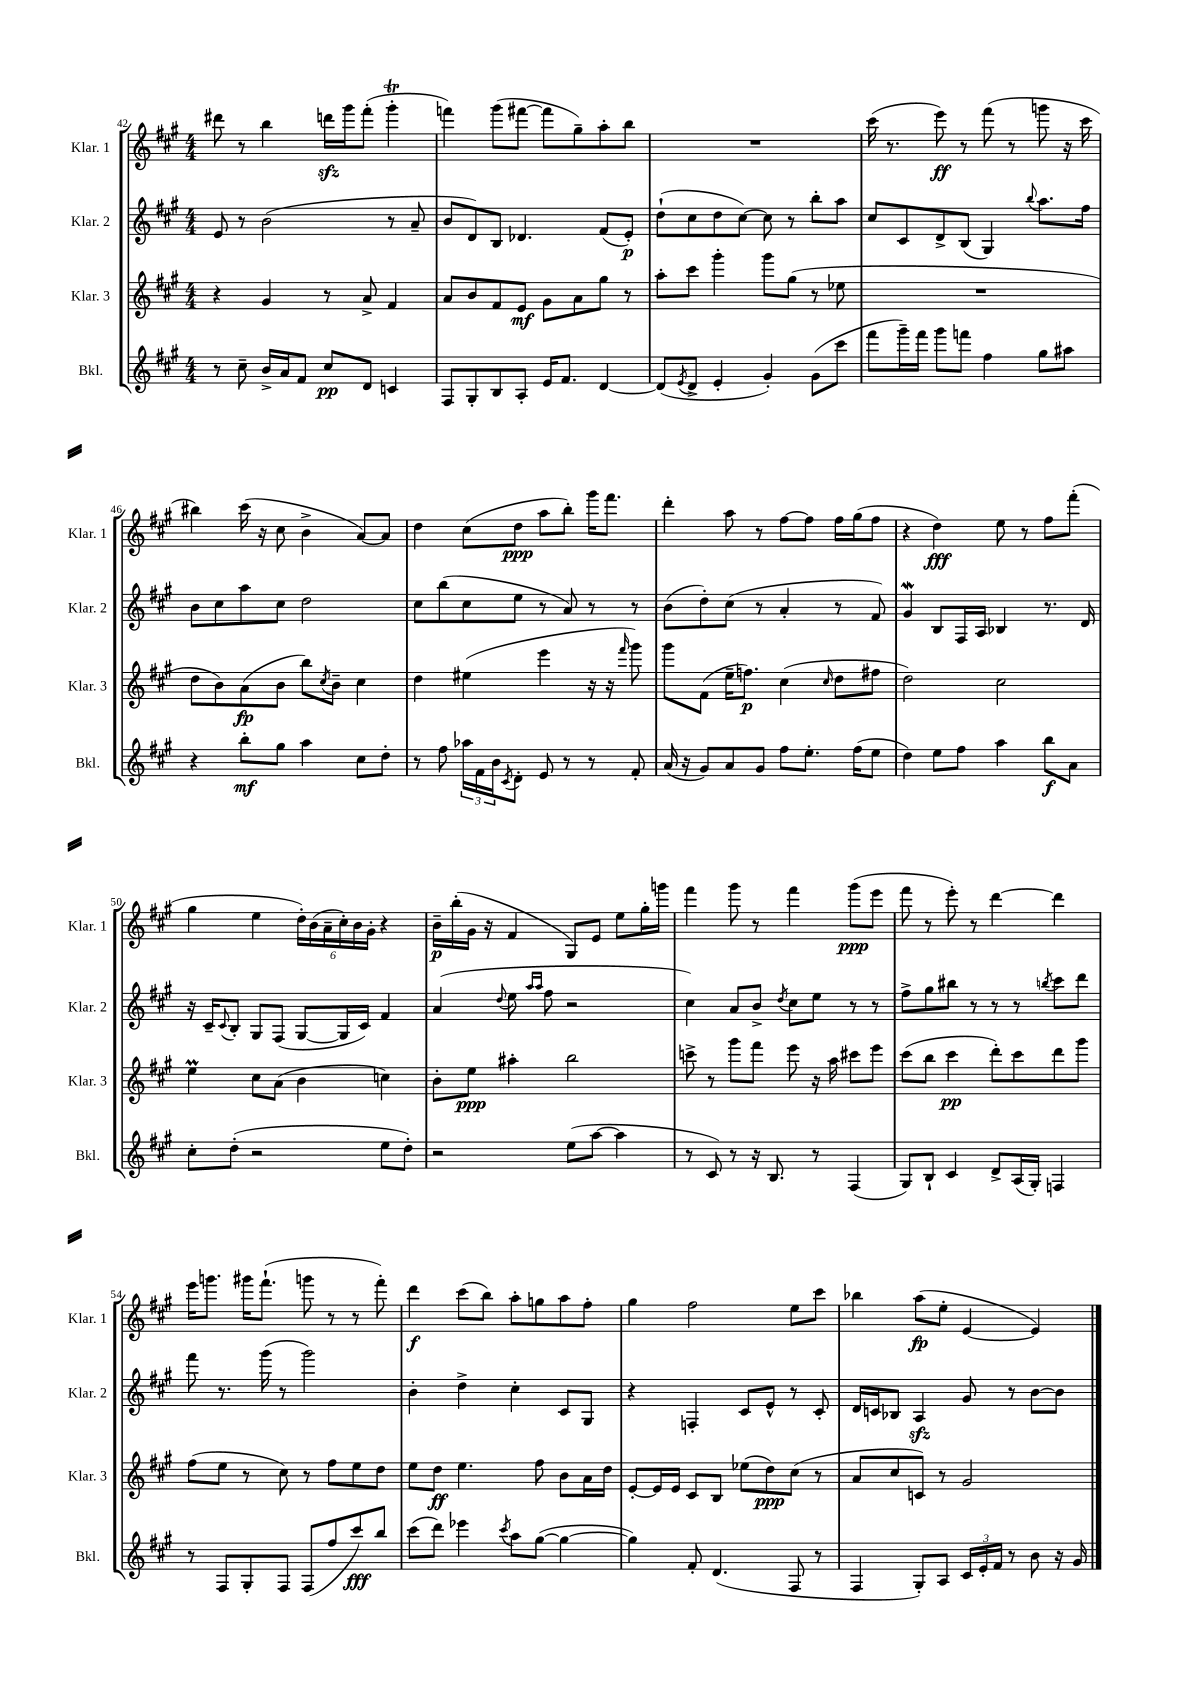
<<
\new StaffGroup <<
\new Staff = "s0" \with { instrumentName = "Klar. 1" shortInstrumentName = "Klar. 1" } {
    \clef treble \key a \major \numericTimeSignature \time 4/4
    dis'''8 r8 b''4 d'''16\sfz gis'''16 fis'''8-.( gis'''4-.\trill |
    f'''4) gis'''8( fis'''8~ fis'''8 gis''8--) a''8-. b''8 |
    R1 |
    cis'''16( r8. e'''8\ff) r8 fis'''8( r8 g'''8 r16 cis'''16 |
    bis''4) cis'''16( r16 cis''8 b'4-> a'8~) a'8 |
    d''4 cis''8( d''8\ppp a''8 b''8-.) gis'''16 fis'''8. |
    d'''4-. a''8 r8 fis''8~ fis''8 fis''16 gis''16( fis''8 |
    r4 d''4\fff) e''8 r8 fis''8 fis'''8-.( |
    gis''4 e''4 \tuplet 6/4 { d''16-.) b'16( a'16-- cis''16-.) b'16 gis'16-. } r4 |
    b'16--\p b''16-.( gis'16 r16 fis'4 gis8) e'8 e''8 gis''16-. g'''16 |
    fis'''4 gis'''8 r8 fis'''4 gis'''8\ppp( e'''8 |
    fis'''8 r8 e'''8-.) r8 d'''4~ d'''4 |
    e'''16 g'''8. gis'''16 fis'''8.-!( g'''8 r8 r8 fis'''8-.) |
    d'''4\f cis'''8( b''8) a''8-. g''8 a''8 fis''8-. |
    gis''4 fis''2 e''8 cis'''8 |
    bes''4 a''8\fp( e''8-. e'4~ e'4) \bar "|." |
}
\new Staff = "s1" \with { instrumentName = "Klar. 2" shortInstrumentName = "Klar. 2" } {
    \clef treble \key a \major \numericTimeSignature \time 4/4
    e'8 r8 b'2( r8 a'8-- |
    b'8 d'8) b8 des'4. fis'8( e'8-.\p) |
    d''8-!( cis''8 d''8 cis''8~) cis''8 r8 b''8-. a''8 |
    cis''8 cis'8 d'8-> b8( gis4) \appoggiatura { b''8 } a''8. fis''16 |
    b'8 cis''8 a''8 cis''8 d''2 |
    cis''8 b''8( cis''8 e''8 r8 a'8) r8 r8 |
    b'8( d''8-.) cis''8( r8 a'4-. r8 fis'8) |
    gis'4\mordent b8 fis16 a16 bes4 r8. d'16 |
    r16 cis'16-- \appoggiatura { cis'8 } b8-. gis8 fis8( gis8~ gis16 cis'16) fis'4 |
    a'4( \appoggiatura { d''8 } e''8 \grace { a''16 a''16 } fis''8 r2 |
    cis''4) a'8 b'8-> \acciaccatura { d''8 } cis''8 e''8 r8 r8 |
    fis''8-> gis''8 bis''8 r8 r8 r8 \acciaccatura { b''8 } cis'''8 d'''8 |
    fis'''8 r8. gis'''16( r8 gis'''2) |
    b'4-. d''4-> cis''4-. cis'8 gis8 |
    r4 f4-. cis'8 e'8-^ r8 cis'8-. |
    d'16 c'16 bes8 a4\sfz gis'8 r8 b'8~ b'8 \bar "|." |
}
\new Staff = "s2" \with { instrumentName = "Klar. 3" shortInstrumentName = "Klar. 3" } {
    \clef treble \key a \major \numericTimeSignature \time 4/4
    r4 gis'4 r8 a'8-> fis'4 |
    a'8 b'8 fis'8 e'8\mf gis'8 a'8 gis''8 r8 |
    a''8-. cis'''8 gis'''4-. gis'''8 gis''8( r8 ees''8 |
    R1 |
    d''8 b'8) a'8\fp( b'8 b''8) \acciaccatura { cis''8 } b'8-- cis''4 |
    d''4 eis''4( e'''4 r16 r16 \grace { fis'''16 } gis'''8) |
    gis'''8 fis'8( e''16-- f''8.\p) cis''4( \grace { cis''16 } d''8 fis''8 |
    d''2) cis''2 |
    e''4\prall cis''8 a'8( b'4 c''4) |
    b'8-. e''8\ppp ais''4-. b''2 |
    c'''8-> r8 gis'''8 fis'''8 e'''8 r16 a''16 cis'''8 e'''8 |
    cis'''8( b''8 cis'''4\pp d'''8-.) cis'''8 d'''8 gis'''8 |
    fis''8( e''8 r8 cis''8) r8 fis''8 e''8 d''8 |
    e''8 d''8\ff e''4. fis''8 b'8 a'16 d''16 |
    e'8~-. e'16 e'16 cis'8 b8 ees''8( d''8\ppp) cis''8( r8 |
    a'8 cis''8 c'8) r8 gis'2 \bar "|." |
}
\new Staff = "s3" \with { instrumentName = "Bkl." shortInstrumentName = "Bkl." } {
    \clef treble \key a \major \numericTimeSignature \time 4/4
    r8 cis''8-- b'16-> a'16 fis'8 cis''8\pp d'8 c'4 |
    fis8 gis8-. b8 a8-. e'16 fis'8. d'4~ |
    d'8( \acciaccatura { e'8 } d'8-> e'4-. gis'4-.) gis'8( cis'''8 |
    fis'''8 gis'''16--) fis'''16 gis'''8 f'''8 fis''4 gis''8 ais''8 |
    r4 b''8-.\mf gis''8 a''4 cis''8 d''8-. |
    r8 fis''8 \tuplet 3/2 { aes''16 fis'16 b'16 } \acciaccatura { cis'8 } d'8-. e'8 r8 r8 fis'8-. |
    a'16( r16 gis'8) a'8 gis'8 fis''8 e''8.-. fis''16( e''8 |
    d''4) e''8 fis''8 a''4 b''8\f a'8 |
    cis''8-. d''8-.( r2 e''8 d''8-.) |
    r2 e''8( a''8~ a''4 |
    r8 cis'8) r8 r16 b8. r8 fis4( |
    gis8) b8-! cis'4 d'8-> a16( gis16-.) f4 |
    r8 fis8 gis8-. fis8 fis8( fis''8 cis'''8\fff) b''8 |
    cis'''8( d'''8) ees'''4 \acciaccatura { cis'''8 } a''8 gis''8~( gis''4~ |
    gis''4) fis'8-. d'4.( fis8 r8 |
    fis4 gis8-.) a8 \tuplet 3/2 { cis'16 e'16-. fis'16 } r8 b'8 r16 gis'16 \bar "|." |
}
>>
>>
\layout { \context { \Score currentBarNumber = #42 } }
